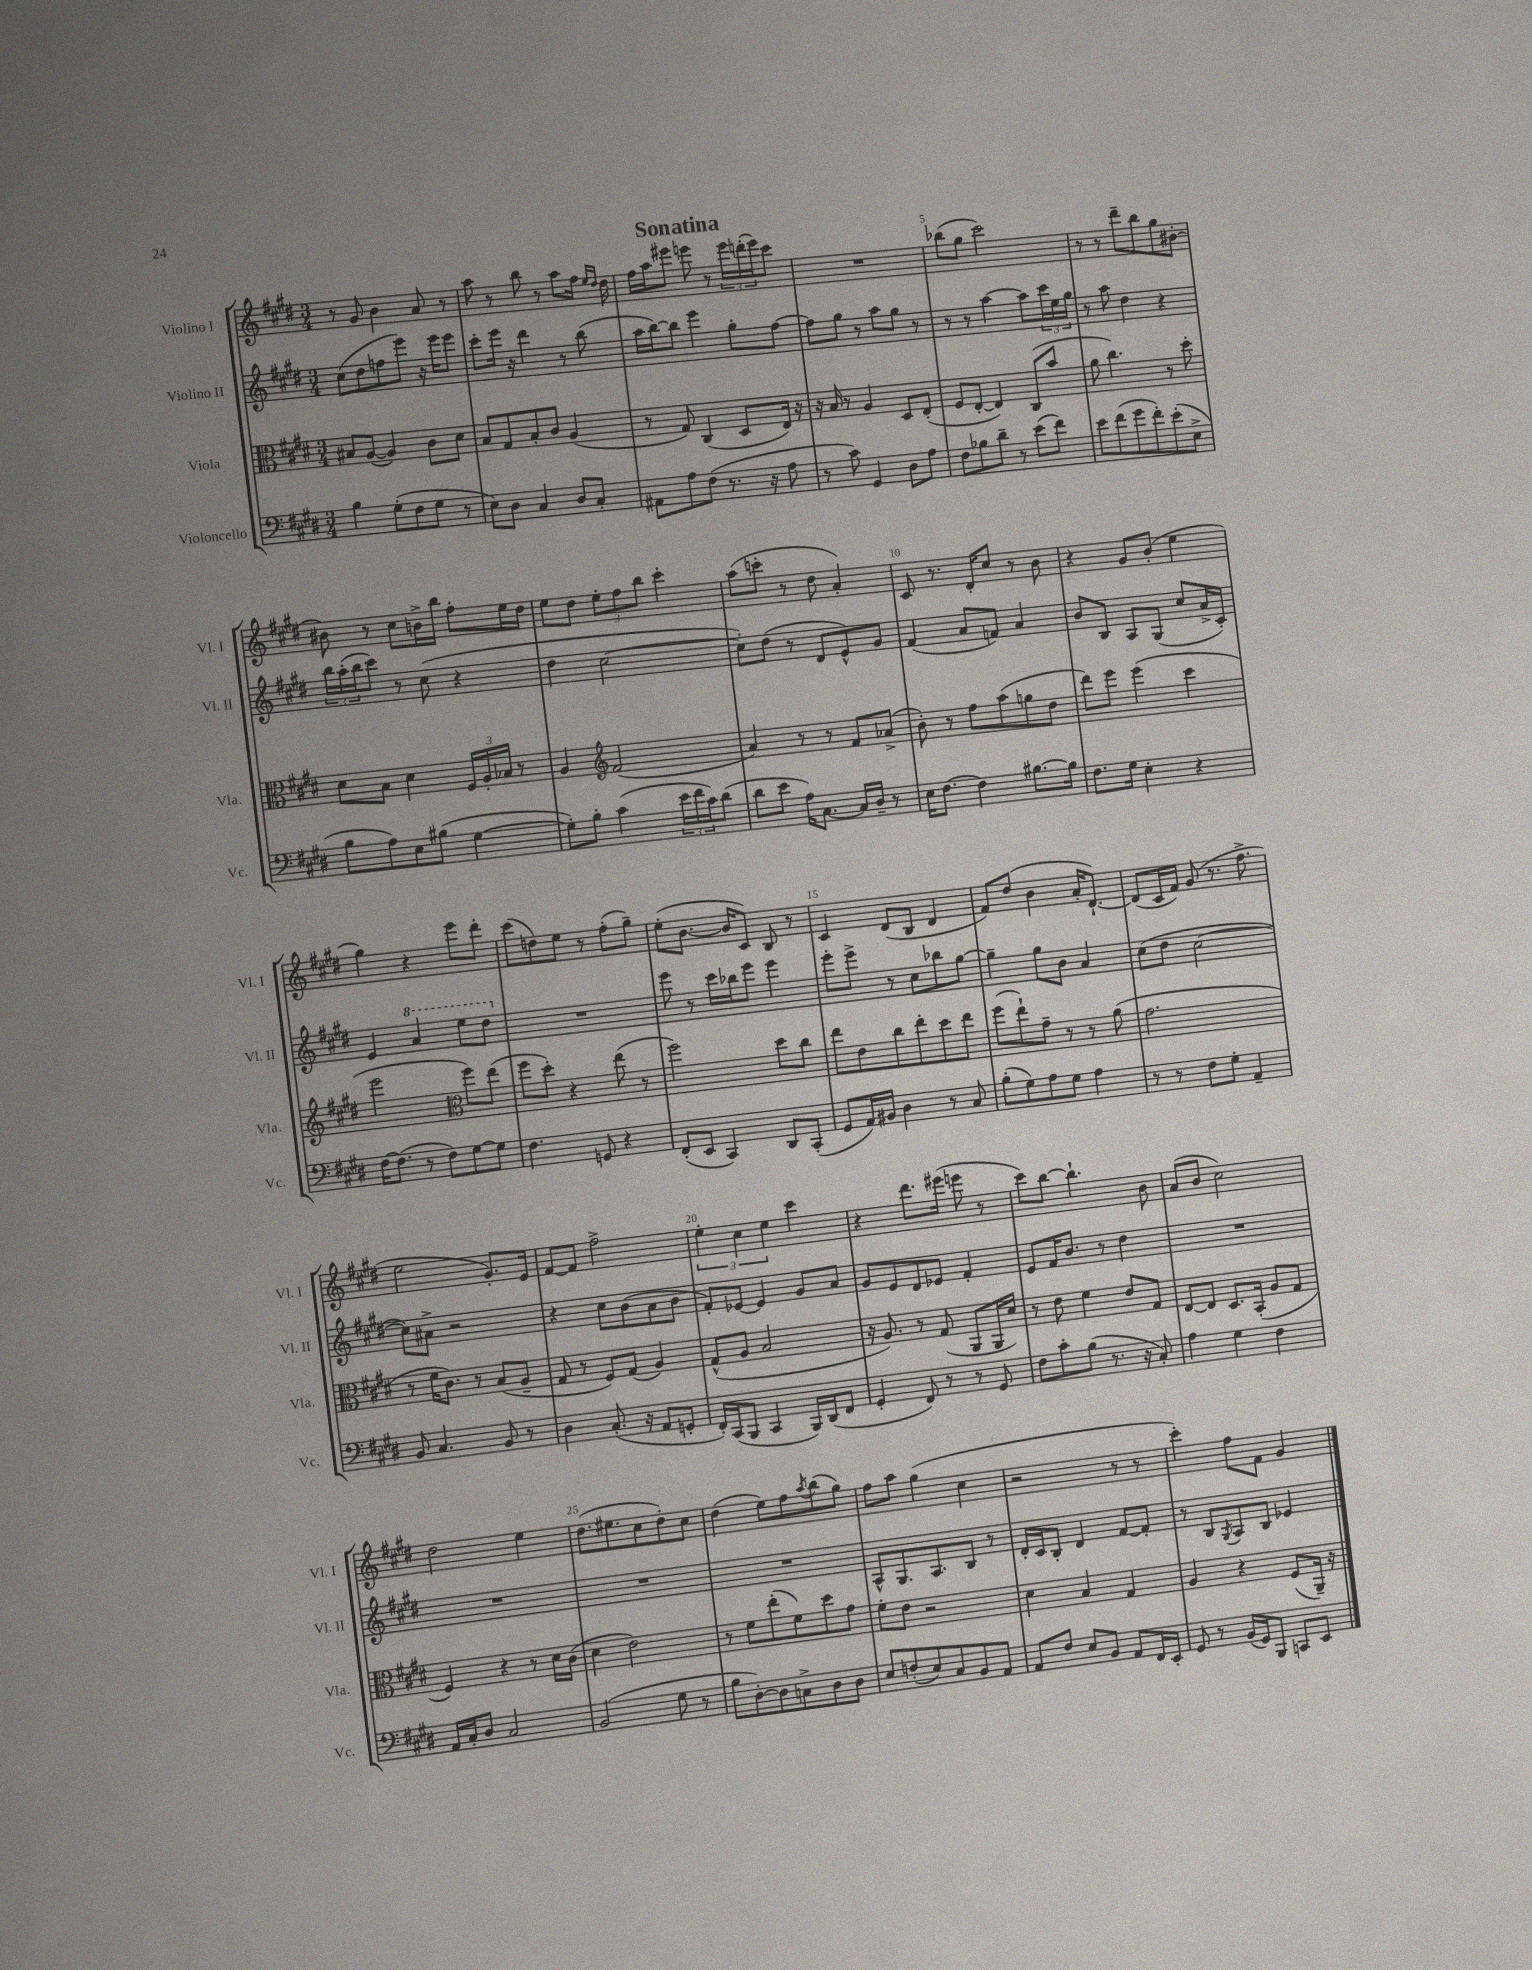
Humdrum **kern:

**kern	**kern	**kern	**kern
*staff4	*staff3	*staff2	*staff1
*clefF4	*clefC3	*clefG2	*clefG2
*k[f#c#g#d#]	*k[f#c#g#d#]	*k[f#c#g#d#]	*k[f#c#g#d#]
*M3/4	*M3/4	*M3/4	*M3/4
4B	8B#	(8cc#	8r
.	([8A	8dd#	8g#
(8G#'	4A])	8ff	4b
8F#	.	8eee)	.
8G#	8c#	16r	8a
.	.	16eee	.
8r	8d#	8eee	8r
=	=	=	=
8E)	8B	8ccc#'	8aa
8D#	8G#	16eee	8r
.	.	16r	.
4C#	8B'	4ddd#	8bb
.	8c#	.	8r
8D#	(4A	8r	8aa
8C#'	.	(8bb	16ff#
.	.	.	16qqee
.	.	.	16qqdd#
.	.	.	16dd#
=	=	=	=
8AA#	8r	16aa	16ff#
.	.	[16bb)	16aa
8A	8G#)	8bb]	8eee#
(8F#	(4C#	4eee	8eee
8.r	.	.	8r
.	8D#	8gg#'	24eee
.	.	.	(24ddd'
16r	.	.	.
.	.	.	24eee)
8A	16E)	[8ff#	8ccc#
.	16r	.	.
=	=	=	=
8r	16r	8ff#]	2.r
.	16B	.	.
8c#)	8r	8gg#	.
4GG#	4A	8r	.
.	.	8aa	.
8D#	8D#	8gg#	.
8A	(8E'	8r	.
=	=	=	=
8F#	8F#	8r	(8bb-
8B-	[8E'	8r	8gg#
8d#~	4E])	[4aa	2ccc#)
8r	.	.	.
(8e	(8C#	8aa]	.
8f#)	8b	24ccc#	.
.	.	24ee	.
.	.	24gg#	.
=	=	=	=
8e	8a	8r	8r
(8f#	4.cc#)	8aa	8r
8g#	.	4dd#	8ddd#~
8f#')	.	.	8bb
(8e'	8r	4r	8gg#
8E^	8dd#'	.	[8b#'
=	=	=	=
8B	8d#	24bb	8b#]
.	.	(24aa'	.
.	.	24bb	.
8A)	8B	8ccc#)	8r
8E	4d#	8r	8cc#
(8B#	.	(8cc#	16b^
.	.	.	16bb
[4G#	24F#	4r	8ff#'
.	24A'	.	.
.	24B-	.	.
.	8r	.	16ee
.	.	.	16dd#
=	=	=	=
8G#'])	4A	4dd#	8ee
8B'	.	.	8dd#
*	*clefG2	*	*
(4c#	(2f#	[2cc#	12ee'
.	.	.	12ff#
.	.	.	12bb
24e	.	.	4ccc#'
24f#	.	.	.
24c#)	.	.	.
(8d#	.	.	.
=	=	=	=
8d#	4a)	8cc#'])	(8aa
8e	.	(8dd#	8ccc'
16A)	8r	8r	8r
[8.C#	.	.	.
.	8r	8d#	8dd#
16C#]	8f#	8e^^)	4a')
16D#~	.	.	.
8r	(8a-^	8g#	.
=	=	=	=
16E	8b')	(4f#	8c#
[8.F#	.	.	.
.	8r	.	8.r
4F#]	8ff#	8a	.
.	.	.	16d#'
.	(8aa	8f)	8cc#
[8.B#	8gg	4a	8r
.	8dd#	.	8b
16B#]	.	.	.
=	=	=	=
8.F#	8ddd#)	8b	4r
.	8eee	8B	.
16G#	.	.	.
4E'	(4eee	8A	8g#
.	.	(8G#	(8b'
4r	4ccc#	8cc#	4ee
.	.	16a^	.
.	.	16c#')	.
=	=	=	=
[16F#	2eee	4e	4gg#)
(8.F#]	.	.	.
8r	.	4aa	4r
8F#)	.	.	.
*	*clefC3	*	*
[8G#	8ff#)	8eee	8eee
8G#]	(8ee	8ddd#	8ddd#'
=	=	=	=
4.F#	8ff#	2.r	(8ccc#
.	8dd#')	.	8dd)
.	4r	.	8ee
8GG	.	.	8r
4r	(8ee	.	(8ff#'
.	8r	.	8gg#~)
=	=	=	=
(8FF#'	2ff#)	8eee	(8ee'
8EE	.	8r	[8.b
4CC#)	.	16ccc#	.
.	.	16bb-	16b]
.	.	8eee	8c#)
8DD#	8dd#	4eee	8B
(8CC#'	8cc#	.	8r
=	=	=	=
8GG#	8ee	8eee'	4c#
16AA)	8e	8eee^	.
16BB#	.	.	.
4D#	8cc#	8r	(8d#
.	8ee'	8cc#	8B
8r	8dd#	8bb-	4d#
8C#	8ee	[8gg#	.
=	=	=	=
(8B'	(8ff#	4gg#~]	8f#)
8G#)	8ee`)	.	(8dd#
8A	8g#~	8gg#	4b
8G#	8r	8b	.
4A	8r	4a	16a'
.	.	.	[8.d#`)
.	(8a	.	.
=	=	=	=
8r	2.g#	(8cc#	(8d#]
8r	.	8dd#	16c#
.	.	.	16f#)
8F#	.	[2cc#	(8g#
8G#'	.	.	8.r
4AA~	.	.	.
.	.	.	8.ff#^
=	=	=	=
8BB	8r	8cc#])	2ee
4.C#	16f#	8a#^	.
.	8.c#)	.	.
.	.	2r	.
.	8r	.	.
8BB	(8B	.	8.g#')
8r	8A~	.	.
.	.	.	16e
=	=	=	=
4D#	8G#	4r	[8f#
.	8r	.	8f#]
(8.C#'	8F#)	8cc#	2ff#^
.	(8G#	(8b	.
16r	.	.	.
8AA	4A)	8a	.
8GG'	.	8b	.
=	=	=	=
16FF#')	(8G#^^	8f#')	6ee'
(16CC#	.	.	.
8BBB	8A	[8e-	.
.	.	.	6cc#
4CC#	2B	4e-]	.
.	.	.	6ee
16BBB)	.	8g#	4ccc#
(16DD#	.	.	.
8FF#	.	8a	.
=	=	=	=
4GG#'	16r	8g#	4r
.	8.A)	.	.
.	.	8e	.
8FF#)	8r	8d#	8.ddd#
8r	(8G#	8e-	.
.	.	.	(16eee#
8r	8AA	4f#'	8eee
8GG#	16AA	.	8r
.	16d#)	.	.
=	=	=	=
8F#	8r	8e	8ccc#)
8c#'	8e	16f#	[8bb
.	.	8.b	.
(8B	4f#	.	4.bb`]
8.r	.	8r	.
.	8e	4dd#	.
16r	.	.	.
8C#')	8G#	.	8b
=	=	=	=
4A	[8E	2.r	(8a
.	8E]	.	8b
4G#	8.D#	.	2cc#)
.	(16BB'	.	.
4F#	8A	.	.
.	8G#	.	.
=	=	=	=
16AA	4F#)	2.r	2dd#
16C#'	.	.	.
8D#	.	.	.
2C#	4r	.	.
.	8r	.	4ee
.	16d#	.	.
.	(16c#	.	.
=	=	=	=
(2BB	4d#	2.r	(8.dd#
.	.	.	8.ee#
.	2e)	.	.
.	.	.	8cc#
8G#	.	.	8dd#')
8r	.	.	8cc#
=	=	=	=
8B	8r	2.r	(4dd#
[8D#')	8f#	.	.
8D#]	(8ee'	.	8ee)
8C^	8f#)	.	8ff#
.	.	.	8qaa
8D#	8dd#	.	(8bb
8D#	8g#	.	8gg#)
=	=	=	=
8E	8f#'	8A^^	8ff#
(8F'	8e	8.G#	8aa
8E)	2r	.	(4gg#
.	.	8.A	.
8C#	.	.	.
8BB	.	8B	4cc#
8AA	.	8r	.
=	=	=	=
8AA	4d#	16d#'	2r
.	.	16c#	.
8F#	.	8B'	.
8E	4B	4d#	.
8BB	.	.	.
8AA	4G#	[8f#	8r
16FF#	.	8f#']	8r
16EE'	.	.	.
=	=	=	=
8GG#	4A	8r	4ccc#')
8r	.	8B	.
.	.	8qG#	.
(16BB	4r	8A	8ff#
16GG#)	.	.	.
8BBB	.	8B	8f#
8CC	(8F#	4e-	4g#
8EE	16AA~)	.	.
.	16r	.	.
==	==	==	==
*-	*-	*-	*-
